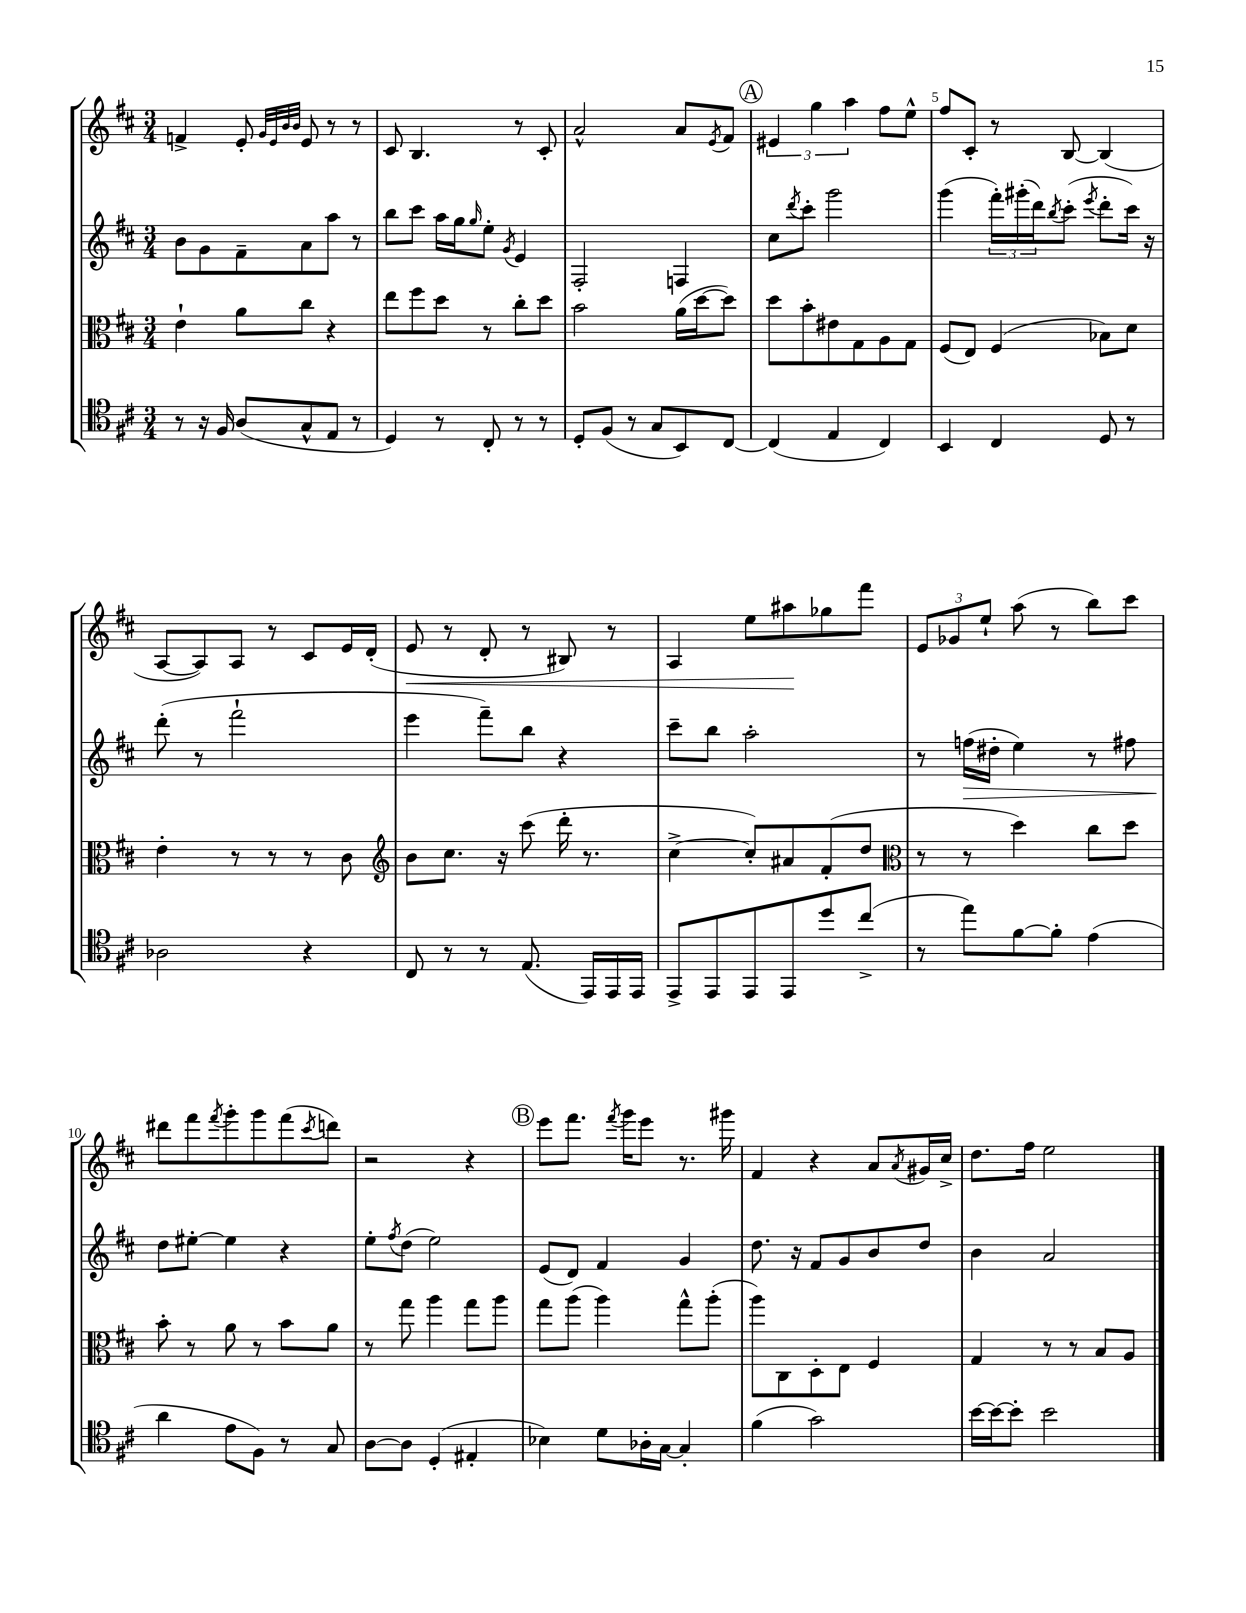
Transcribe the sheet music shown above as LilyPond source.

<<
\new StaffGroup <<
\new Staff = "s0" {
    \clef treble \key d \major \numericTimeSignature \time 3/4
    f'4-> e'8-. \grace { g'32 e'32 b'32 b'32 } e'8 r8 r8 |
    cis'8 b4. r8 cis'8-. |
    a'2-^ a'8 \acciaccatura { e'8 } fis'8 |
    \mark \markup { \circle "A" } \tuplet 3/2 { eis'4 g''4 a''4 } fis''8 e''8-^ |
    fis''8 cis'8-. r8 b8~ b4( |
    a8~ a8) a8 r8 cis'8 e'16 d'16-.( |
    e'8\< r8 d'8-. r8 bis8) r8 |
    a4 e''8 ais''8\! ges''8 fis'''8 |
    \tuplet 3/2 { e'8 ges'8 e''8-! } a''8( r8 b''8) cis'''8 |
    dis'''8 fis'''8 \acciaccatura { fis'''8 } g'''8-. g'''8 fis'''8( \acciaccatura { cis'''8 } d'''8) |
    r2 r4 |
    \mark \markup { \circle "B" } e'''8 fis'''8. \acciaccatura { fis'''8 } g'''16 e'''8 r8. gis'''16 |
    fis'4 r4 a'8 \acciaccatura { a'8 } gis'16 cis''16-> |
    d''8. fis''16 e''2 \bar "|." |
}
\new Staff = "s1" {
    \clef treble \key d \major \numericTimeSignature \time 3/4
    b'8 g'8 fis'8-- a'8 a''8 r8 |
    b''8 cis'''8 a''16 g''16 \grace { g''16 } e''8-. \acciaccatura { g'8 } e'4 |
    fis2-. f4 |
    \mark \markup { \circle "A" } cis''8 \acciaccatura { d'''8 } cis'''8-. g'''2 |
    g'''4( \tuplet 3/2 { fis'''16-.) gis'''16-.( d'''16) } \acciaccatura { b''8 } cis'''8-.( \acciaccatura { e'''8 } d'''8-. cis'''16) r16 |
    d'''8-.( r8 fis'''2-! |
    e'''4 fis'''8--) b''8 r4 |
    cis'''8-- b''8 a''2-. |
    r8 f''16\>( dis''16-. e''4) r8 fis''8 |
    d''8\! eis''8~-. eis''4 r4 |
    e''8-. \acciaccatura { fis''8 } d''8( e''2) |
    \mark \markup { \circle "B" } e'8( d'8) fis'4 g'4 |
    d''8. r16 fis'8 g'8 b'8 d''8 |
    b'4 a'2 \bar "|." |
}
\new Staff = "s2" {
    \clef alto \key d \major \numericTimeSignature \time 3/4
    e'4-! a'8 cis''8 r4 |
    e''8 fis''8 d''8 r8 cis''8-. d''8 |
    b'2 a'16( d''16~ d''8) |
    \mark \markup { \circle "A" } d''8 b'8-. eis'8 g8 a8 g8 |
    fis8( e8) fis4( bes8) d'8 |
    e'4-. r8 r8 r8 cis'8 |
    \clef treble b'8 cis''8. r16 cis'''8( d'''16-. r8. |
    cis''4~-> cis''8-.) ais'8 fis'8-.( d''8 |
    \clef alto r8 r8 d''4) cis''8 d''8 |
    b'8-. r8 a'8 r8 b'8 a'8 |
    r8 g''8 a''4 g''8 a''8 |
    \mark \markup { \circle "B" } g''8 a''8( a''4) g''8-^ a''8-.( |
    a''8) cis8 d8-. e8 fis4 |
    g4 r8 r8 b8 a8 \bar "|." |
}
\new Staff = "s3" {
    \clef tenor \key d \major \numericTimeSignature \time 3/4
    r8 r16 fis16 a8( g8-^ e8 r8 |
    d4) r8 cis8-. r8 r8 |
    d8-. fis8( r8 g8 b,8) cis8~ |
    \mark \markup { \circle "A" } cis4( e4 cis4) |
    b,4 cis4 d8 r8 |
    aes2 r4 |
    cis8 r8 r8 e8.( e,16) e,16 e,16 |
    e,8-> e,8 e,8 e,8 d''8 cis''8->( |
    r8 e''8) fis'8~ fis'8-. e'4( |
    a'4 e'8 fis8) r8 g8 |
    a8~ a8 d4-.( eis4-. |
    \mark \markup { \circle "B" } bes4) d'8 aes16-. g16~ g4-. |
    fis'4( g'2) |
    b'16~ b'16~ b'8-. b'2 \bar "|." |
}
>>
>>
\layout { \context { \Score \override BarNumber.break-visibility = ##(#f #t #t) barNumberVisibility = #(every-nth-bar-number-visible 5) } }
